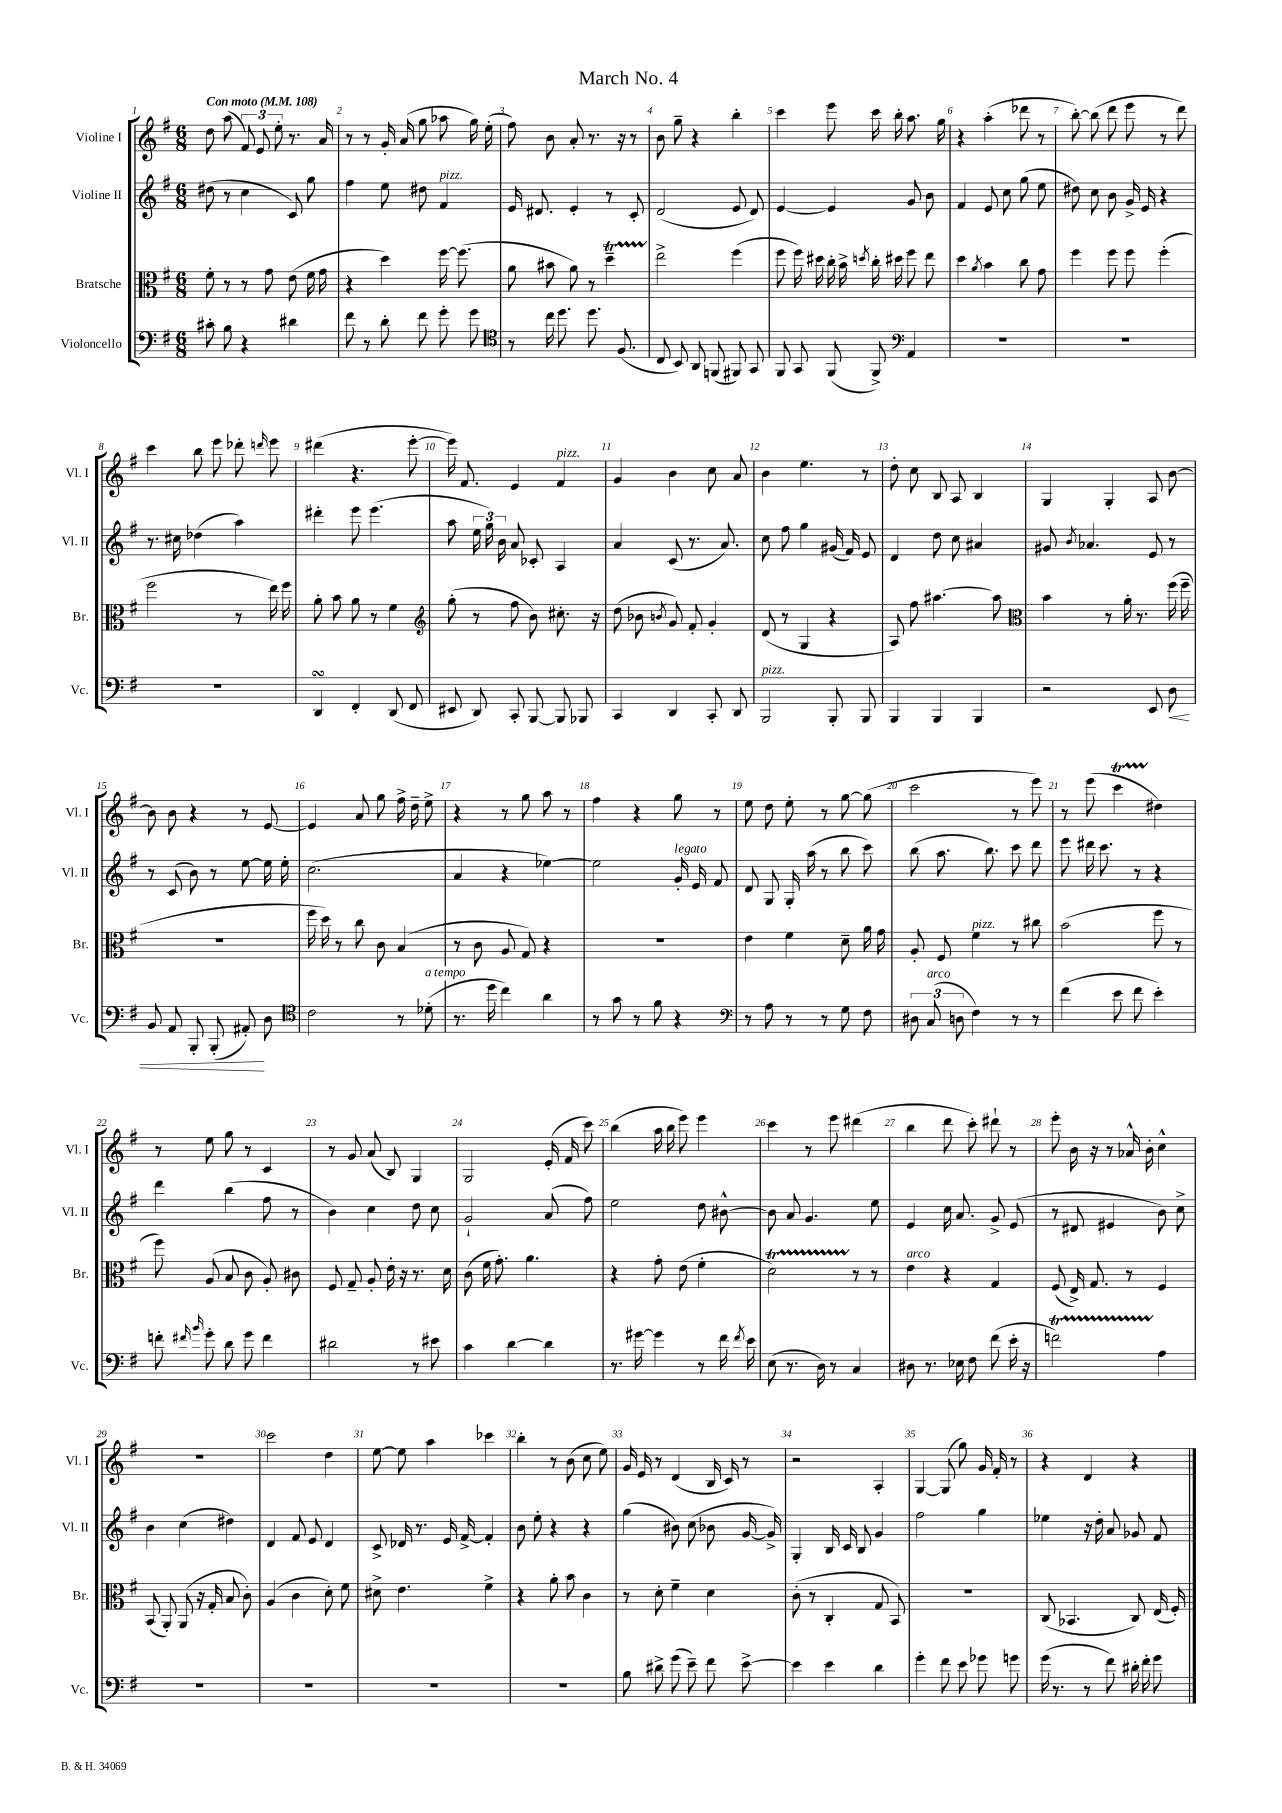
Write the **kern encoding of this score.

**kern	**kern	**kern	**kern
*staff4	*staff3	*staff2	*staff1
*clefF4	*clefC3	*clefG2	*clefG2
*k[f#]	*k[f#]	*k[f#]	*k[f#]
*M6/8	*M6/8	*M6/8	*M6/8
*MM108	*MM108	*MM108	*MM108
8c#'	8f#'	(8dd#	8dd
8B	8r	8r	(8aa
4r	8r	4cc	12f#)
.	.	.	12e
.	8g	.	.
.	.	.	12ee'
4d#	(8e	8c)	8.r
.	16f#	8gg	.
.	16g	.	16a
=	=	=	=
8f#	4r	4ff#	8r
8r	.	.	8r
8d'	4dd)	8ee	16g'
.	.	.	(16a
8f#	.	8dd#	8gg
8g'	[16ff#	4f#	8aa-
.	(8.ff#]	.	.
8g	.	.	16gg)
.	.	.	(16ee'
=	=	=	=
*clefC4	*	*	*
8r	8a	16e	8ff#)
.	.	8.d#	.
16cc	8b#	.	8b
8.dd	.	.	.
.	8a)	4e'	8a'
8.dd	8r	.	8.r
.	4dd~	8r	.
(8.F#	.	.	16r
.	.	8c'	8r
=	=	=	=
8C	2ee^	(2d	8b
8BB)	.	.	8gg~
8AA	.	.	4r
(8FF	.	.	.
8FF#)	(4ff#	8e	4bb'
8GG	.	8d)	.
=	=	=	=
8FF#	8ff#	[4e	4ccc
8GG	16ff#)	.	.
.	16dd#	.	.
(8FF#	16cc'	4e]	8eee
.	16b^	.	.
.	8qdd	.	.
8FF#^)	16cc'	.	16ccc
.	16dd#	.	16bb'
*clefF4	*	*	*
4AA	8ff#	8g	8.aa
.	8ee	8b	.
.	.	.	16gg
=	=	=	=
2.r	4dd	4f#	4r
.	8qa	.	.
.	4b	8e	(4aa'
.	.	8cc	.
.	8cc	(8gg	8ddd-
.	8g	8ee	8r
=	=	=	=
2.r	4ff#	8dd#)	[8bb')
.	.	8cc	(8bb]
.	8ff#	8b	8ddd
.	8ff#	16g^	8eee
.	.	16e	.
.	(4ff#'	4r	8r
.	.	.	8ddd)
=	=	=	=
2.r	2ff#	8.r	4ccc
.	.	16cc#	.
.	.	(4dd-	8bb
.	.	.	8eee
.	8r	4aa)	8ddd-'
.	.	.	16qqddd
.	16ee)	.	8eee
.	16ff#	.	.
=	=	=	=
4DD	8a'	4ddd#'	(4ddd#
.	8b	.	.
4FF#'	8a	8eee	4.r
.	8r	(4.eee	.
(8DD	4f#	.	.
8FF#	.	.	[8eee'
=	=	=	=
*	*clefG2	*	*
8EE#	(8gg'	8aa	16eee])
.	.	.	8.f#
8DD)	8r	24ee	.
.	.	24gg)	.
.	.	24b	.
8CC'	8ff#	8a	4e
[8BBB	8b)	8c-'	.
8BBB]	8.cc#'	4A	4f#
8BBB-	.	.	.
.	16r	.	.
=	=	=	=
4CC	(8dd	4a	4g
.	8b-	.	.
.	8qb	.	.
4DD	8g)	(8c	4b
.	8f#'	8.r	.
8CC'	4g'	.	8cc
.	.	8.a)	.
8DD	.	.	8a
=	=	=	=
2BBB	(8d	8cc	4b
.	8r	8ff#	.
.	4G	4gg	4.ee
8BBB'	4r	(16g#	.
.	.	16f#)	.
8BBB	.	8e	8r
=	=	=	=
4BBB	8A)	4d	8dd'
.	8ff#	.	8cc
4BBB	[4.aa#	8dd	8B
.	.	8cc	8A
4BBB	.	4a#	4B
.	8aa#]	.	.
=	=	=	=
*	*clefC3	*	*
2r	4b	8g#	4G
.	.	8qb	.
.	.	4.a-	.
.	8r	.	4G'
.	16a'	.	.
.	8.r	.	.
8EE	.	8e	8A
8D	(16ff#	8r	[8b
.	16ff#~	.	.
=	=	=	=
8BB	2.r	8r	8b]
8AA	.	(8c	8b
8BBB'	.	8b)	4r
(8BBB'	.	8r	.
8AA#')	.	[8ee	8r
8D	.	16ee]	[8e
.	.	16ee'	.
=	=	=	=
*clefC4	*	*	*
2c	16ff#	(2.cc	4e]
.	16dd)	.	.
.	8r	.	.
.	8cc	.	8a
.	8c	.	8gg
8r	(4B	.	16ff#^
.	.	.	16dd~
(8d-'	.	.	8ee^
=	=	=	=
8.r	8r	4a	4r
.	8c	.	.
16dd	.	.	.
4cc)	8A	4r	8r
.	8G)	.	8gg
4a	4r	[4ee-)	8aa
.	.	.	8r
=	=	=	=
8r	2.r	2ee-]	4ff#
8g	.	.	.
8r	.	.	4r
8f#	.	.	.
4r	.	16g'	8gg
.	.	16e	.
.	.	8f#	8r
=	=	=	=
*clefF4	*	*	*
8r	4e	8d	8ee
8A	.	8G	8dd
8r	4f#	16G'	8ee'
.	.	(16aa	.
8r	.	8r	8r
8G	8d~	8bb	[8gg
8F#	16a	8ccc)	(8gg]
.	16g	.	.
=	=	=	=
12D#	8A'	(8bb	2ccc
(12C	.	.	.
.	8F#	8.aa	.
12D	.	.	.
4F#)	4f#	.	.
.	.	8.bb)	.
8r	8r	8ccc	8r
8r	8cc#	8ddd	8eee)
=	=	=	=
(4f#	(2b	8eee	8r
.	.	16ddd#	(8eee
.	.	8.ccc	.
8e	.	.	4ccc
8f#	.	8r	.
4e')	8ff#	4r	4dd#)
.	8r	.	.
=	=	=	=
8f'	8ff#)	4ddd	8r
16qqf#	.	.	.
16qqb	.	.	.
8g'	(8A	.	8ee
8d	8B	(4bb	8gg
8g	8c	.	8r
4f#	8A')	8ff#	4c
.	8c#	8r	.
=	=	=	=
2d#	8F#	4b)	8r
.	8G~	.	8g
.	8A'	4cc	(8a
.	16e'	.	8B)
.	16r	.	.
8r	8.r	8dd	4G
8e#	.	8cc	.
.	16d	.	.
=	=	=	=
4c	(8c	2g`	2G
.	16f#	.	.
.	8.g')	.	.
[4d	.	.	.
.	4.a	.	.
4d]	.	(8a	(16e'
.	.	.	16f#
.	.	8ff#)	8ccc)
=	=	=	=
8.r	4r	2ee	(4bb
[16g#	.	.	.
4g#]	8g'	.	16aa
.	.	.	16bb
.	(8e	.	8eee)
8r	4f#'	8dd	4eee
16f#	.	[8b#^^	.
8qf#	.	.	.
16e	.	.	.
=	=	=	=
(8E	2d)	8b#]	4ccc
8.r	.	8a	.
.	.	4.g	8r
16D)	.	.	.
8r	.	.	8eee
4C	8r	.	(4ddd#
.	8r	8ee	.
=	=	=	=
8D#	4e	4e	4bb
8.r	.	.	.
.	4r	16cc	8ddd
16E-	.	8.a	.
8F#	.	.	8ccc')
(8f#	4G	8g^	8ddd#`
16e'	.	(8e	8r
16r	.	.	.
=	=	=	=
2f)	(8F#	8r	8eee'
.	16E^)	8d#	16b
.	8.G	.	16r
.	.	4e#	8r
.	8r	.	16a-^^
.	.	.	16b'
4A	4F#	8b)	4cc^^
.	.	8cc^	.
=	=	=	=
2.r	(8BB	4b	2.r
.	8AA')	.	.
.	(8AA	(4cc	.
.	16r	.	.
.	16G'	.	.
.	8B	4dd#)	.
.	8c')	.	.
=	=	=	=
2.r	(4A	4d	2ccc
.	4c	8f#	.
.	.	8e	.
.	8d')	4d	4dd
.	8f#	.	.
=	=	=	=
2.r	8d#^	8c^	[8ee
.	4.e	16d-	8ee]
.	.	8.r	.
.	.	.	4aa
.	.	16e	.
.	.	[16f#^	.
.	4f#^	4f#']	4ccc-
=	=	=	=
2.r	4r	8b	4bb'
.	.	8ee'	.
.	8a'	4r	8r
.	8b	.	(8b
.	4c	4r	8cc
.	.	.	8ee)
=	=	=	=
8B	8r	(4gg	16g
.	.	.	16e
8d#^	8d'	.	8r
(8g	4f#~	8b#)	(4d
8e~)	.	(8cc	.
8f#	4d	8b-	16B
.	.	.	16c)
[8e^	.	[16g	8r
.	.	16g^])	.
=	=	=	=
4e]	(8c'	4G'	2r
.	8r	.	.
4e	4C'	16B	.
.	.	16c	.
.	.	8B	.
4d	8G	4g	4A'
.	8BB)	.	.
=	=	=	=
4g'	2.r	2ff#	[4G
8f#	.	.	(8G]
8e	.	.	8gg)
8g-	.	4gg	16g
.	.	.	16f#'
8g	.	.	8r
=	=	=	=
(16g	(8C	4ee-	4r
8.r	.	.	.
.	4.BB-	.	.
8r	.	16r	4d
.	.	16dd'	.
8f#)	.	8a	.
16d#'	8C)	8g-	4r
16f#'	.	.	.
8g	(16E	8f#	.
.	16F#')	.	.
==	==	==	==
*-	*-	*-	*-
